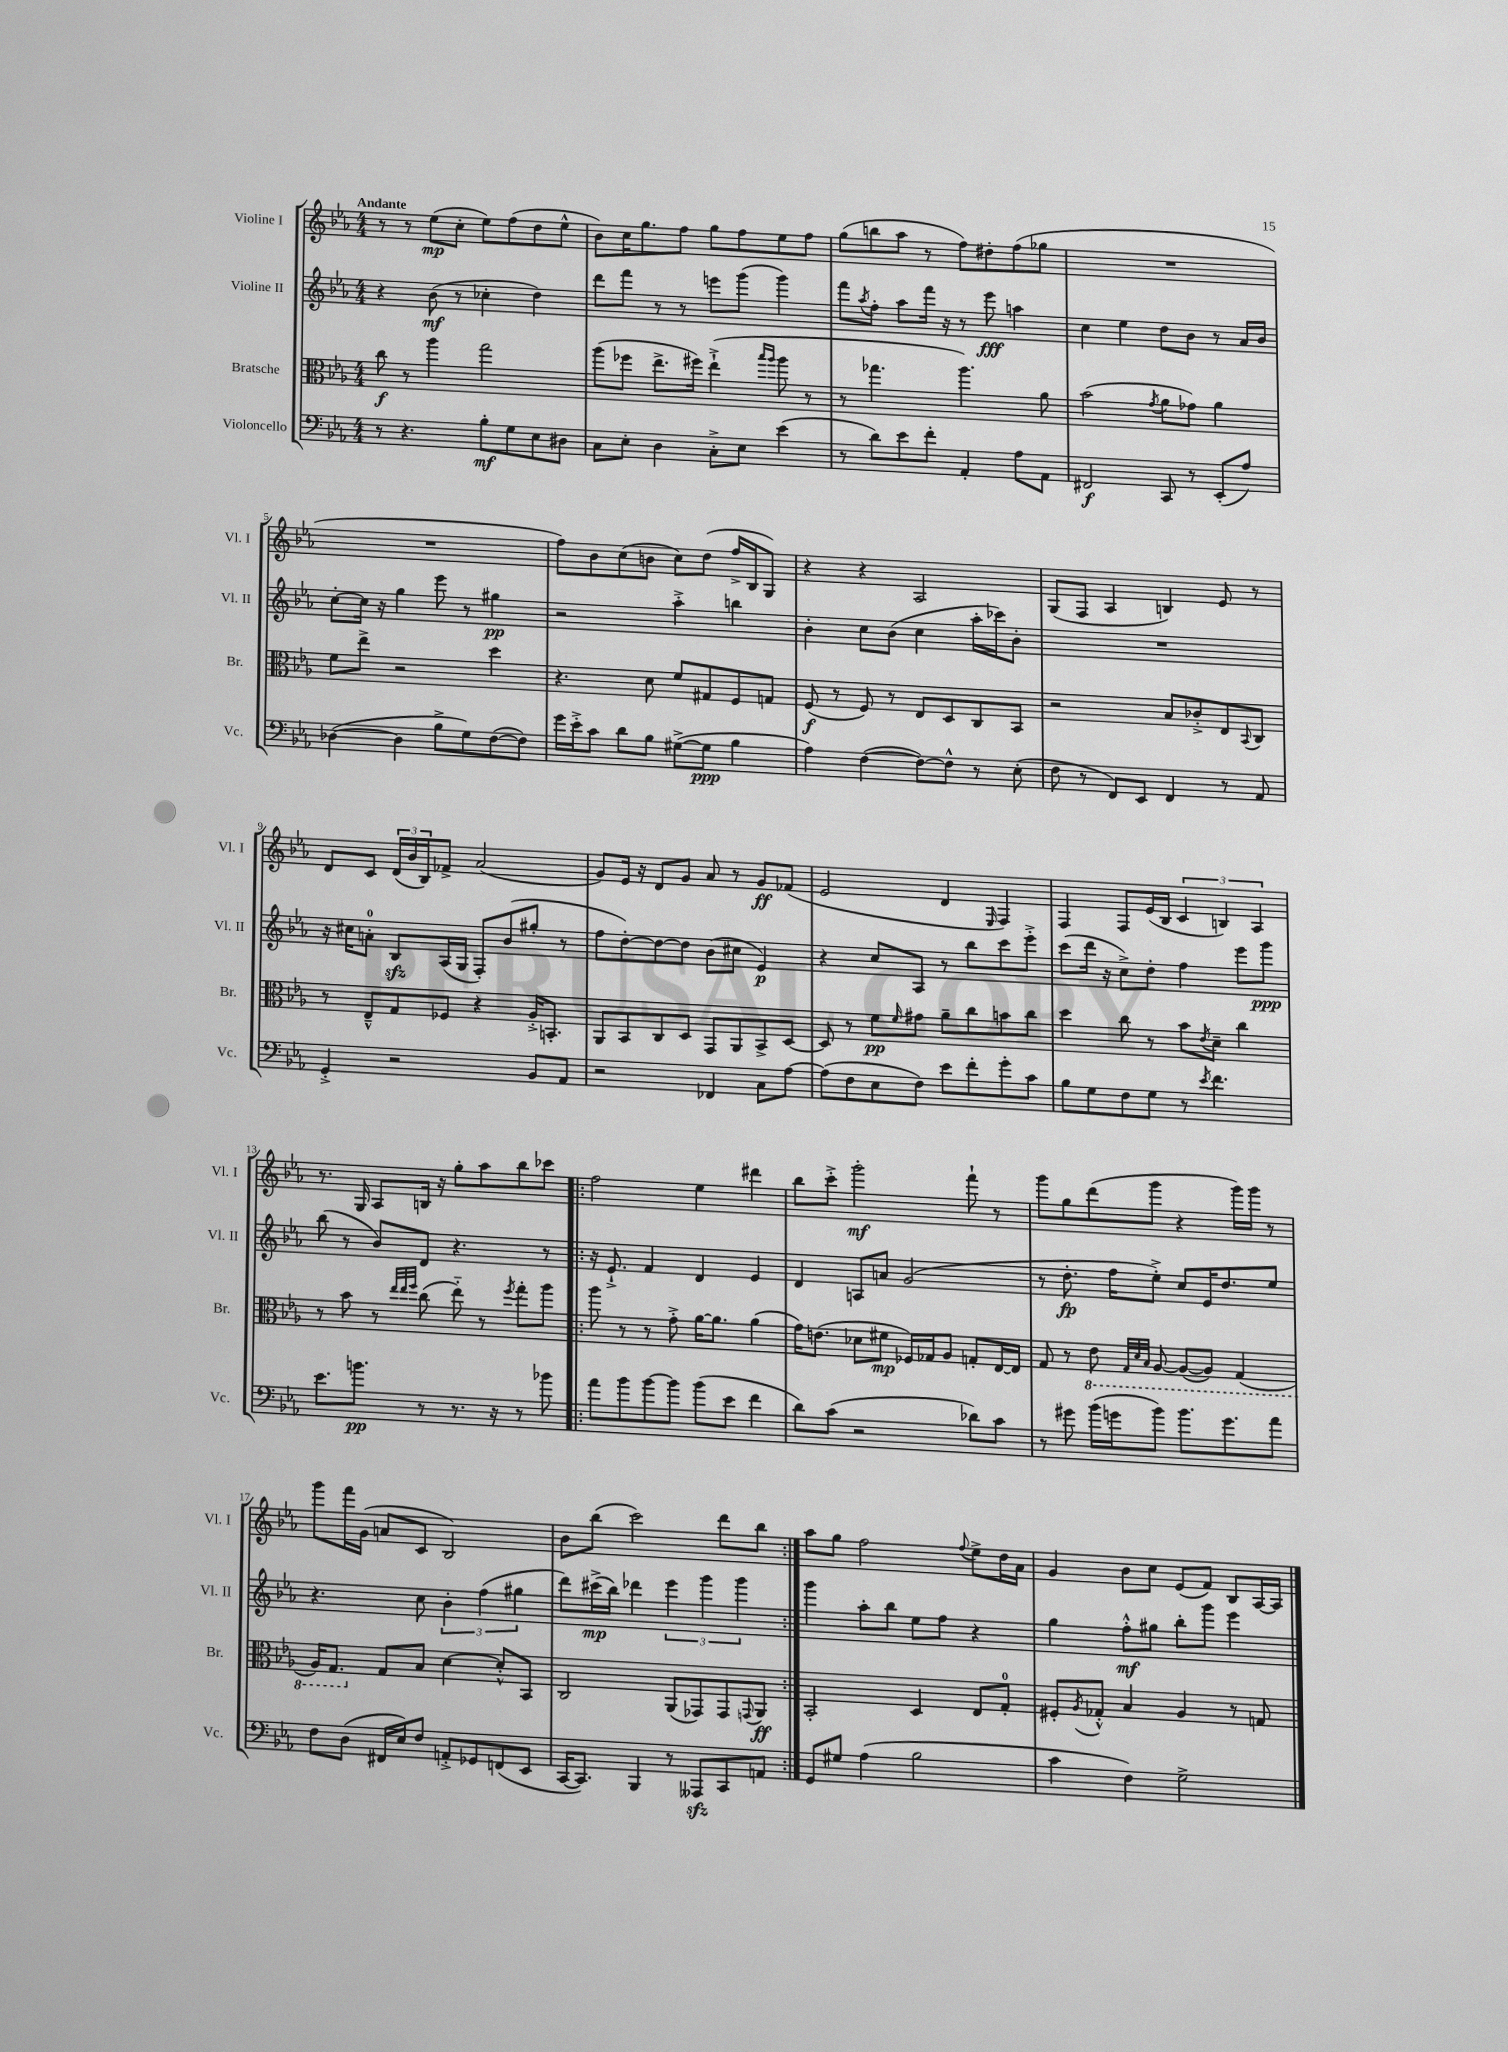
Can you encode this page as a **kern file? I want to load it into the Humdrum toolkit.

**kern	**kern	**kern	**kern
*staff4	*staff3	*staff2	*staff1
*clefF4	*clefC3	*clefG2	*clefG2
*k[b-e-a-]	*k[b-e-a-]	*k[b-e-a-]	*k[b-e-a-]
*M4/4	*M4/4	*M4/4	*M4/4
8r	8cc	4r	8r
4.r	8r	.	8r
.	4aa-	(8b-	(8ee-
.	.	8r	8cc'
8B-'	2gg	4cc-'	8ee-)
8G	.	.	(8ff
8E-	.	4dd)	8dd
8D#	.	.	8ee-^^
=	=	=	=
8C	(8aa-	8ddd	8b-)
8E-'	8ff-	8fff	16cc
.	.	.	8.gg
4D	8.ee-^	8r	.
.	.	8r	8ff
.	16ff#)	.	.
8C'^	(4ee-`^	8eee	8gg
8E-	.	(8ggg	8ff
.	16qqbb-	.	.
.	16qqaa-	.	.
(4e-	8aa-	4ggg)	8ee-
.	8r	.	8ff
=	=	=	=
8r	8r	8fff	(8gg
.	.	8qaa-	.
8d)	4.gg-	8ff'	8bb
8e-	.	8aa-	8aa-
8f'	.	16fff	8r
.	.	16r	.
4AA-'	4.aa-)	8r	8ff)
.	.	8eee-	8dd#'
8A-	.	4aa	(8ff
8AA-	8a-	.	8gg-
=	=	=	=
2FF#	(2b-	4cc	1r
.	.	4ee-	.
.	8qg	.	.
8CC	8a-	8dd	.
8r	8g-)	8b-	.
(8EE-'	4a-	8r	.
8A-)	.	16a-	.
.	.	16b-	.
=	=	=	=
([4D-	8f	[8cc'	1r
.	8ee-^	16cc]	.
.	.	16r	.
4D-]	2r	4gg	.
8B-^	.	8eee-	.
8G)	.	8r	.
([8F	4dd	4gg#	.
8F])	.	.	.
=	=	=	=
16g	4.r	2r	8ff)
16e-'^	.	.	.
8c	.	.	8b-
8d	.	.	(8cc
8B-	8d	.	8b
([8G#^	8f	4aa-'^	8cc)
8G#]	8G#	.	(8dd
4B-	8F	4bb	16ff^
.	.	.	16B-
.	8G	.	8G)
=	=	=	=
4A-)	(8F	4b-'	4r
.	8r	.	.
([4F	8F)	8cc	4r
.	8r	(8b-	.
8F_)	8E-	4cc	2A-
8F^^]	8D	.	.
8r	8C	16aa-'	.
.	.	16ccc-)	.
(8E-'	8BB-	8b-'	.
=	=	=	=
8F	2r	1r	(8G
8r	.	.	8F
8FF)	.	.	4A-
8EE-	.	.	.
4FF	8B-	.	4B)
.	8c-'^	.	.
8r	8E-	.	8e-
.	8qqBB-	.	.
8AA-	8C	.	8r
=	=	=	=
4GG'^	8r	16r	8d
.	.	16cc#	.
.	8E-~^^	8a'	8c
2r	8G	8B-	(24d
.	.	.	24b-
.	.	.	24B-)
.	8F-	(16A-	8f-^
.	.	16G	.
.	4r	8F')	(2a-
.	.	(8b-	.
8BB-	16A-'^	8gg#'	.
.	8.BB'	.	.
8AA-	.	8r	.
=	=	=	=
2r	8AA-	8ff	8g)
.	8BB-	[8dd')	16e-
.	.	.	16r
.	8C	8dd_	8d
.	8D	8dd]	8g
4FF-	8GG	(8b-	8a-
.	8AA-	8cc#	8r
8C	8BB-^	4e-)	8g
[8A-	[8D	.	(8f-
=	=	=	=
(8A-]	8D]	4r	2e-
8F	8r	.	.
8E-	8f	8cc	.
.	16qqf	.	.
8F)	8g#	8A-	.
8e-	8a-~	8r	4d
8f'	8cc	8bb-	.
.	.	.	16qqE-
8g'	8b	8ccc	4F)
8c	8cc	8eee-'^	.
=	=	=	=
8B-	4dd	(8ccc	4F
8G	.	16ddd	.
.	.	16r	.
8F	8cc	8cc^)	8F
8G	8r	8dd'	(16e-
.	.	.	16B-
8r	8b-	4ff	6c
8qe-	8qe-	.	.
4.f	8d~	.	.
.	.	.	6B)
.	4cc	8eee-	.
.	.	.	6A-
.	.	8ggg	.
=	=	=	=
8.e-	8r	(8bb-	8.r
.	8b-	8r	.
8.b	.	.	16G
.	8r	8b-)	8A-
.	32qqee-	.	.
.	32qqee-	.	.
.	32qqff	.	.
8r	(8cc	8d	16B
.	.	.	16r
8.r	8ee-'~)	4.r	8gg'
.	8r	.	8aa-
16r	.	.	.
.	8qff	.	.
8r	8gg'	.	8bb-
8b-	8aa-	8r	8ccc-
=!|:	=!|:	=!|:	=!|:
8a-	8aa-	16r	2ff
.	.	8.e-`^	.
8b-	8r	.	.
[8b-	8r	4f	.
8b-]	8g'^	.	.
(8b-	[16a-	4d	4ee-
.	8.a-]	.	.
8e-	.	.	.
4f	(4a-	4e-	4ddd#
=	=	=	=
8d)	16g)	4d	8bb-
.	(8.e	.	.
(8c	.	.	8ccc'^
2r	8d-	8A	2ggg'
.	8f#	8a	.
.	16F-)	(2g	.
.	16G-	.	.
.	8A-	.	.
8d-)	8G'	.	8fff`
8c	[16E-	.	8r
.	16E-]	.	.
=	=	=	=
8r	8G	8r	8ggg
8g#	8r	8.dd'	8gg
(16b-	8E-	.	(8ddd
16g	.	16ff	.
.	32qqGG	.	.
.	32qqD	.	.
.	32qqBB-	.	.
8b-)	[8AA-	8ee-'^)	8ggg
8.b-	(8AA-_	8cc	4r
.	8AA-])	16e-	.
8.g	.	8.dd	.
.	(4GG	.	16ggg)
.	.	.	16ggg
8a-	.	8ee-	8r
=	=	=	=
8F	16AA-)	4.r	8ggg
.	8.GG	.	.
(8D	.	.	16fff
.	.	.	(16g
16FF#	8G	.	8a
16E-)	.	.	.
8F	8B-	8cc	8c
8AA'^	[4d	6b-'	2B-)
8GG-	.	.	.
.	.	(6ff	.
(8FF	8d'^^]	.	.
.	.	6gg#	.
8EE-	8BB-	.	.
=	=	=	=
[16CC	2C	8ddd)	8b-
8.CC])	.	.	.
.	.	(16ccc#^	(8bb-
.	.	16bb-)	.
4BBB-	.	4ddd-	2ccc)
8r	(8AA-	6eee-	.
8AAA--	8GG-)	.	.
.	.	6ggg	.
8CC	8GG-	.	8ddd
.	.	6ggg	.
.	8qqGG	.	.
8AA	8AA-	.	8bb-
=:|!	=:|!	=:|!	=:|!
8GG	2BB-'	4ggg	8aa-
8G#	.	.	8gg
(4A-	.	8aa-'	2ff
.	.	8bb-	.
2B-	4D	8ee-	.
.	.	8ff	.
.	.	.	8qqff
.	8E-	4r	8ee-^
.	8G'	.	16dd
.	.	.	16a-
=	=	=	=
4c	8F#'	4gg	4g
.	8qA-	.	.
.	8G-'^^	.	.
4F)	4B-	8ff'^^	8b-
.	.	8gg#	8cc
2G^	4A-	8bb-'	(8e-
.	.	8ggg	8f)
.	8r	4eee-	8B-
.	8G	.	[16A-
.	.	.	16A-]
==	==	==	==
*-	*-	*-	*-
